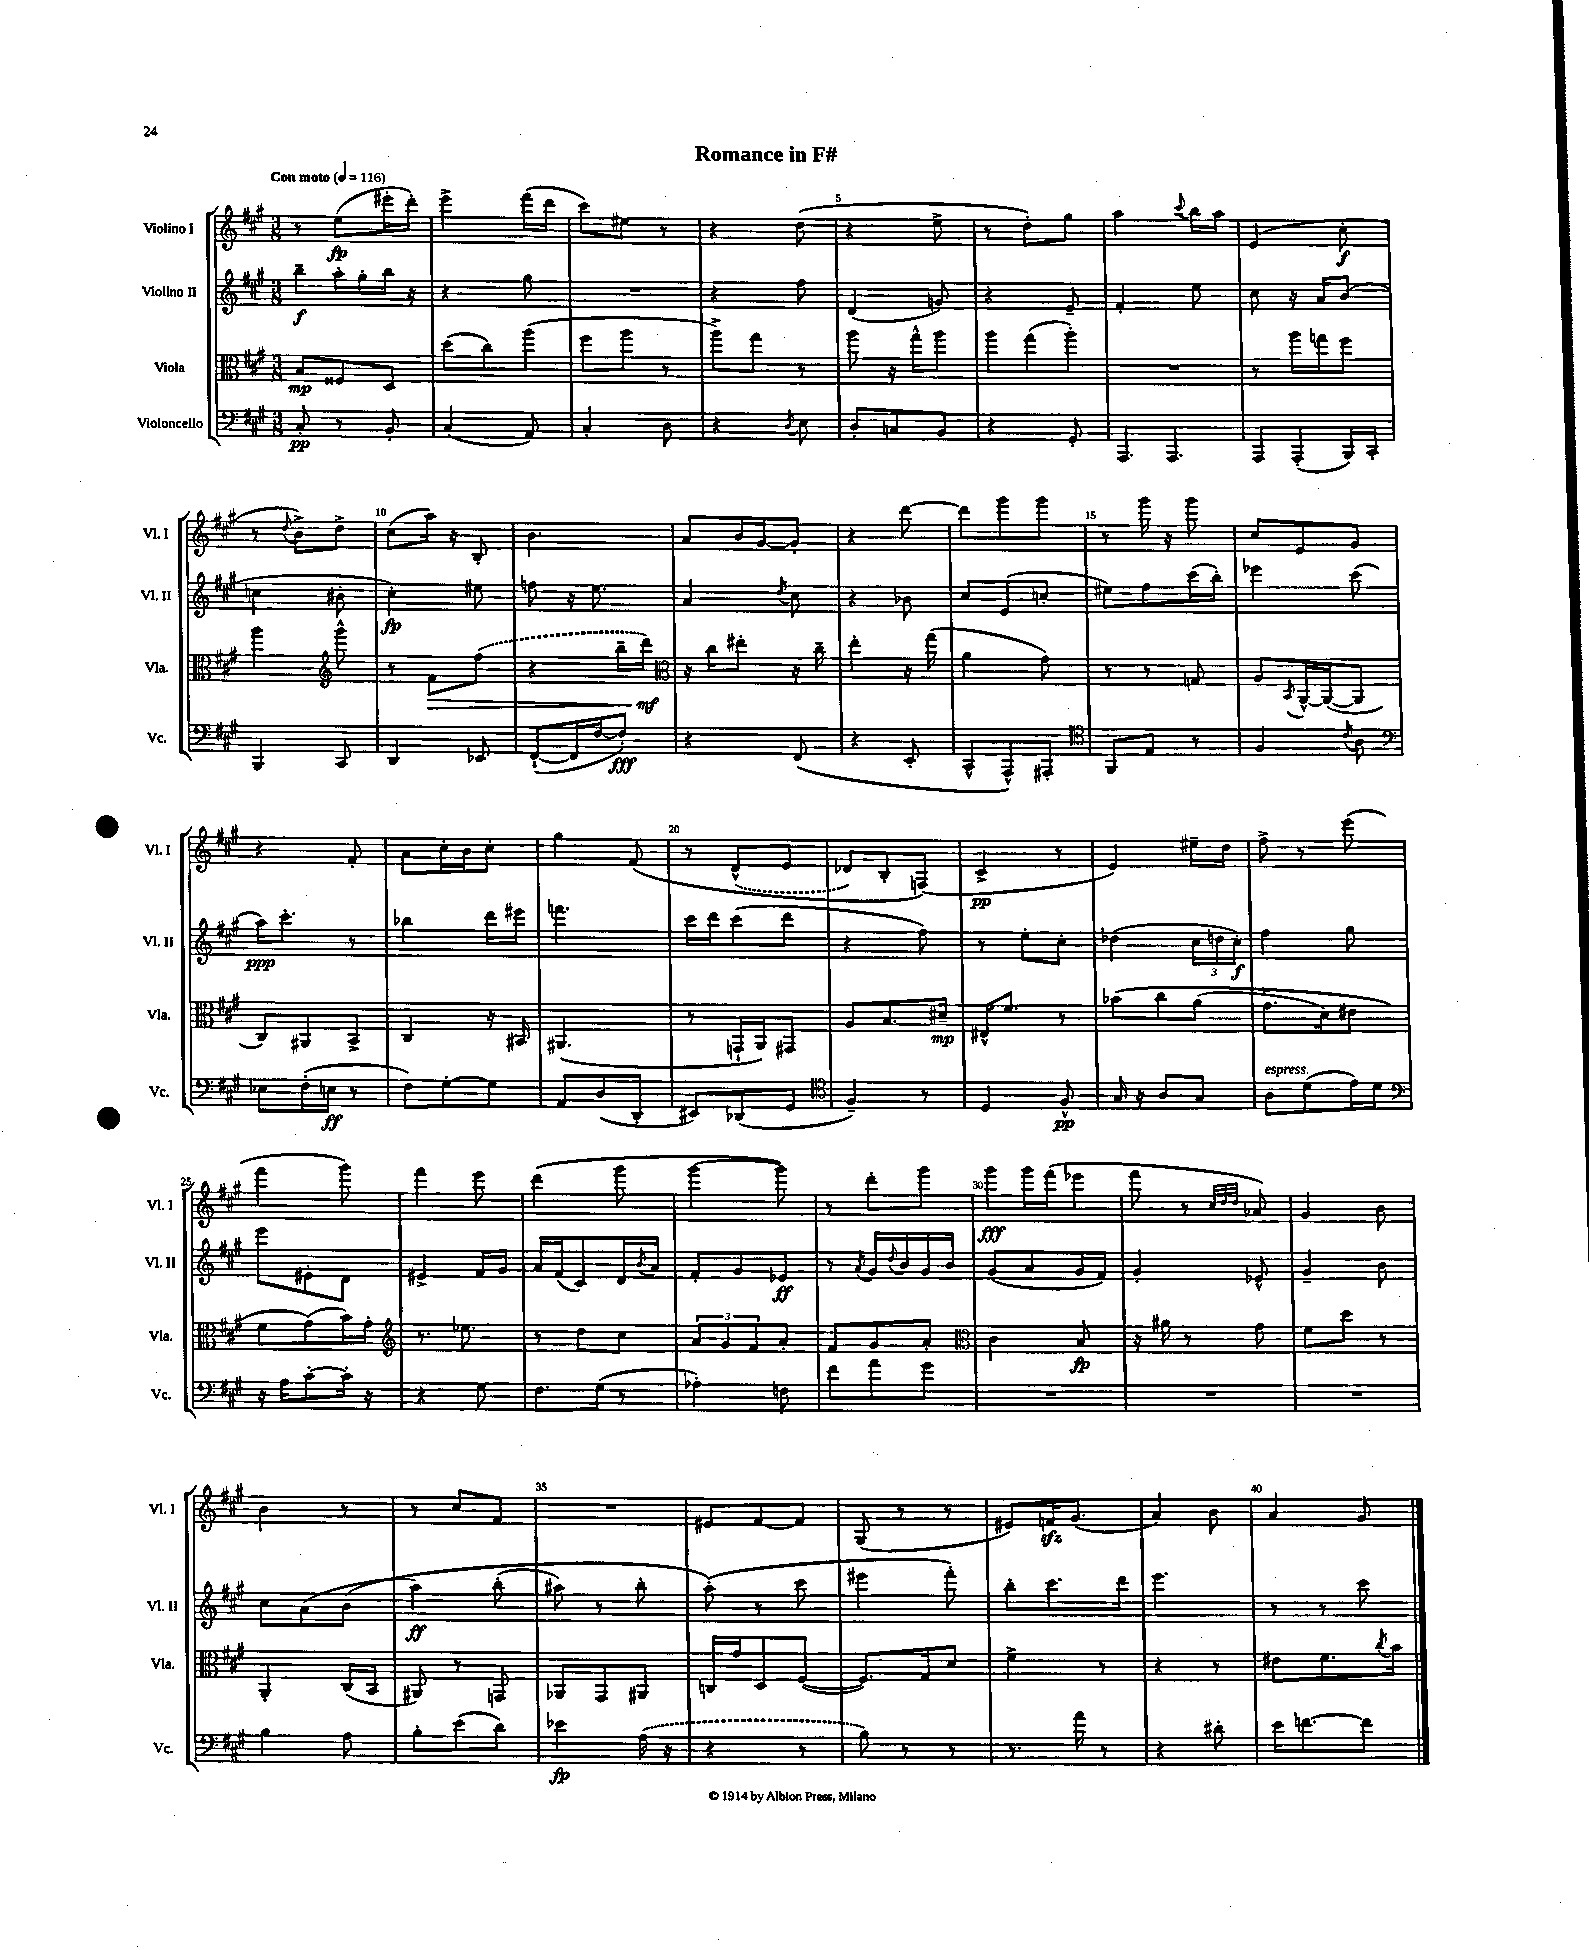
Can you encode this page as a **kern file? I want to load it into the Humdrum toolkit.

**kern	**dynam	**kern	**dynam	**kern	**dynam	**kern	**dynam
*part4	*part4	*part3	*part3	*part2	*part2	*part1	*part1
*staff4	*staff4	*staff3	*staff3	*staff2	*staff2	*staff1	*staff1
*I"Violoncello	*	*I"Viola	*	*I"Violino II	*	*I"Violino I	*
*I'Vc.	*	*I'Vla.	*	*I'Vl. II	*	*I'Vl. I	*
*clefF4	*	*clefC3	*	*clefG2	*	*clefG2	*
*k[f#c#g#]	*	*k[f#c#g#]	*	*k[f#c#g#]	*	*k[f#c#g#]	*
*M3/8	*	*M3/8	*	*M3/8	*	*M3/8	*
*MM116	*	*MM116	*	*MM116	*	*MM116	*
=1	=1	=1	=1	=1	=1	=1	=1
!	!	!	!	!	!	!LO:TX:a:B:t=Con moto	!
8C#'/	pp	8B/L	mp	8bb~\L	f	8r	.
8r	.	8F##X/	.	16aa'\L	.	(8ee\L	fp
.	.	.	.	16gg#'\	.	.	.
8BB'/	.	8D/J	.	16bb\JJ	.	16eee#X'\L	.
.	.	.	.	16r	.	16ddd'\JJ)	.
=2	=2	=2	=2	=2	=2	=2	=2
(4C#/	.	(8dd\L	.	4r	.	4eee^\	.
.	.	8cc#\)	.	.	.	.	.
8AA/)	.	(8aa\J	.	8gg#\	.	(16fff#\LL	.
.	.	.	.	.	.	16ddd\JJ	.
=3	=3	=3	=3	=3	=3	=3	=3
4C#'/	.	8ff#\L	.	4.r	.	8ccc#\L)	.
.	.	8aa\J	.	.	.	8ee#X\J	.
8D\	.	8r	.	.	.	8r	.
=4	=4	=4	=4	=4	=4	=4	=4
4r	.	8aa^\L)	.	4r	.	4r	.
.	.	8gg#\J	.	.	.	.	.
8qD/	.	.	.	.	.	.	.
8E\	.	8r	.	8ff#\	.	(8dd\	.
=5	=5	=5	=5	=5	=5	=5	=5
8D'/L	.	8aa\	.	(4d/	.	4r	.
8Cn/	.	16r	.	.	.	.	.
.	.	16gg#^^\KL	.	.	.	.	.
8BB/J	.	8aa\J	.	8gn/)	.	8ee^\	.
=6	=6	=6	=6	=6	=6	=6	=6
4r	.	8aa\L	.	4r	.	8r	.
.	.	(8gg#\	.	.	.	8dd'\L)	.
8GG#'/	.	8aa'\J)	.	8e~/	.	8gg#\J	.
=7	=7	=7	=7	=7	=7	=7	=7
8.AAA/L	.	4.r	.	4f#'/	.	4aa\	.
8.AAA/J	.	.	.	.	.	.	.
.	.	.	.	.	.	8qqccc#/	.
.	.	.	.	8ee\	.	16bb\LL	.
.	.	.	.	.	.	16aa\JJ	.
=8	=8	=8	=8	=8	=8	=8	=8
8AAA/L	.	8r	.	8cc#\	.	(4e/	.
(8AAA'/	.	16aa\LL	.	16r	.	.	.
.	.	16ggn\J	.	16a/KL	.	.	.
16BBB/L)	.	8ff#\J	.	(8b/J	.	8cc#'\	f
16CC#'/JJ	.	.	.	.	.	.	.
!!LO:LB:g=z
=9	=9	=9	=9	=9	=9	=9	=9
4BBB/	.	4aa\	.	4ccn\	.	8r	.
.	.	.	.	.	.	8qqdd/	.
.	.	.	.	.	.	8b^\L)	.
*	*	*clefG2	*	*	*	*	*
8CC#/	.	8ggg#^^\	.	8b#X'\	.	8dd^\J	.
=10	=10	=10	=10	=10	=10	=10	=10
4DD/	.	8r	.	4cc#'\)	fp	(8cc#\L	.
!	!	!	!LO:HP:b	!	!	!	!
.	.	8f#\L	>	.	.	16aa\Jk)	.
.	.	.	.	.	.	16r	.
8EE-X/	.	(8ff#\J	.	8ee#X\	.	8B'/	.
=11	=11	=11	=11	=11	=11	=11	=11
([8FF#`/L	.	4r	.	8ffn\	.	4.b\	.
16FF#/L]	.	.	.	16r	.	.	.
[16F#/J	.	.	.	8.ee\	.	.	.
8F#'/J])	fff	16bb~\LL	.	.	.	.	.
.	.	16ddd\JJ)	mf	.	.	.	.
.	.	.	]	.	.	.	.
=12	=12	=12	=12	=12	=12	=12	=12
*	*	*clefC3	*	*	*	*	*
4r	.	16r	.	4a/	.	8a/L	.
.	.	16cc#\KL	.	.	.	.	.
.	.	8ee#X'\J	.	.	.	16b/L	.
.	.	.	.	.	.	[16g#/J	.
.	.	.	.	8qdd/	.	.	.
(8FF#/	.	16r	.	8cc#\	.	8g#'/J]	.
.	.	16cc#~\	.	.	.	.	.
=13	=13	=13	=13	=13	=13	=13	=13
4r	.	4ee'\	.	4r	.	4r	.
8EE'/	.	16r	.	8b-X\	.	[8ddd\	.
.	.	(16gg#\	.	.	.	.	.
=14	=14	=14	=14	=14	=14	=14	=14
8CC#^^/L	.	4a\	.	8cc#/L	.	8ddd\L]	.
8AAA^^/)	.	.	.	(8e/	.	8ggg#\	.
8AAA#X'/J	.	8g#\)	.	8ccn'/J	.	8ggg#\J	.
=15	=15	=15	=15	=15	=15	=15	=15
*clefC4	*	*	*	*	*	*	*
8FF#/L	.	8r	.	8ee#X\L)	.	8r	.
8E/J	.	8r	.	8ff#\	.	16ggg#\	.
.	.	.	.	.	.	16r	.
8r	.	8Gn/	.	(16ccc#\L	.	8ggg#\	.
.	.	.	.	16bb'\JJ)	.	.	.
=16	=16	=16	=16	=16	=16	=16	=16
4F#/	.	8A/L	.	4eee-X\	.	8cc#/L	.
.	.	8qBB/	.	.	.	.	.
.	.	[16AA^^/L	.	.	.	8e/	.
.	.	(16AA/J_	.	.	.	.	.
8qc#/	.	.	.	.	.	.	.
8A\	.	8AA/J]	.	(8ccc#\	.	8g#/J	.
!!LO:LB:g=z
=17	=17	=17	=17	=17	=17	=17	=17
*clefF4	*	*	*	*	*	*	*
8E-X\L	.	8C#/L)	.	16aa\KL)	ppp	4r	.
.	.	.	.	8.ccc#'\J	.	.	.
(16F#'\L	.	8AA#X/	.	.	.	.	.
16En\JJ	ff	.	.	.	.	.	.
8r	.	8BB^/J	.	8r	.	8f#'/	.
=18	=18	=18	=18	=18	=18	=18	=18
8F#\L)	.	4C#/	.	4bb-X\	.	8a\L	.
[8G#'\	.	.	.	.	.	16cc#'\L	.
.	.	.	.	.	.	16b\J	.
8G#\J]	.	16r	.	16ddd\LL	.	8cc#'\J	.
.	.	16BB#X/	.	16eee#X\JJ	.	.	.
=19	=19	=19	=19	=19	=19	=19	=19
8AA/L	.	(4.AA#X/	.	4.fffn\	.	4gg#\	.
(8D/	.	.	.	.	.	.	.
8DD'/J	.	.	.	.	.	(8f#/	.
=20	=20	=20	=20	=20	=20	=20	=20
8EE#X/L)	.	8r	.	16ccc#\LL	.	8r	.
.	.	.	.	16ddd\J	.	.	.
(8DD-X/	.	16GGn`/LL	.	(8ccc#\	.	(8d^^/L	.
.	.	16AA/J)	.	.	.	.	.
8GG#/J	.	8GG#X/J	.	8ddd\J	.	8e/J	.
=21	=21	=21	=21	=21	=21	=21	=21
*clefC4	*	*	*	*	*	*	*
4F#~/)	.	8A/L	.	4r	.	8d-X/L)	.
.	.	8.B/	.	.	.	8B'/	.
8r	.	.	.	8ff#\)	.	(8Fn/J)	.
.	.	16d#X~/Jk	mp	.	.	.	.
=22	=22	=22	=22	=22	=22	=22	=22
4D/	.	16E#X^^/KL	.	8r	.	4c#^/	pp
.	.	8.f#/J	.	.	.	.	.
.	.	.	.	8ee'\L	.	.	.
8F#^^/	pp	8r	.	8cc#'\J	.	8r	.
=23	=23	=23	=23	=23	=23	=23	=23
16G#/	.	(8b-X\L	.	(4dd-X\	.	4e/)	.
16r	.	.	.	.	.	.	.
8A/L	.	8cc#\	.	.	.	.	.
8G#/J	.	(8a\J	.	24cc#\LL	.	16ee#X~\LL	.
.	.	.	.	24ddn\	.	.	.
.	.	.	.	.	.	16dd\JJ	.
.	.	.	.	24cc#'\JJ)	f	.	.
=24	=24	=24	=24	=24	=24	=24	=24
!LO:TX:a:i:t=espress.	!	!	!	!	!	!	!
8A\L	.	8.g#^\L	.	4ff#\	.	8ff#^\	.
(8d\	.	.	.	.	.	8r	.
.	.	16d\k)	.	.	.	.	.
16e\L)	.	8e#X\J	.	8gg#\	.	(8eee\	.
16d\JJ	.	.	.	.	.	.	.
!!LO:LB:g=z
=25	=25	=25	=25	=25	=25	=25	=25
*clefF4	*	*	*	*	*	*	*
16r	.	8f#\L	.	8eee\L	.	4fff#\	.
16A\KL	.	.	.	.	.	.	.
[8c#'\	.	(8g#\)	.	8e#X'\	.	.	.
16c#'\Jk]	.	16b\L)	.	8d\J	.	8ggg#\)	.
16r	.	16g#'\JJ	.	.	.	.	.
=26	=26	=26	=26	=26	=26	=26	=26
*	*	*clefG2	*	*	*	*	*
4r	.	8.r	.	4e#X^/	.	4fff#\	.
.	.	8.ee-X\	.	.	.	.	.
8G#\	.	.	.	16f#/LL	.	8eee\	.
.	.	.	.	16g#/JJ	.	.	.
=27	=27	=27	=27	=27	=27	=27	=27
8.F#\L	.	8r	.	16a/LL	.	(4ddd\	.
.	.	.	.	(16f#/J	.	.	.
.	.	8dd\L	.	8c#/)	.	.	.
(16G#\Jk	.	.	.	.	.	.	.
8r	.	8cc#\J	.	16d/L	.	8ggg#\	.
.	.	.	.	8qb/	.	.	.
.	.	.	.	16a/JJ	.	.	.
=28	=28	=28	=28	=28	=28	=28	=28
4A-X'\)	.	12a/L	.	8f#'/L	.	[4ggg#\	.
.	.	12g#/	.	.	.	.	.
.	.	.	.	8g#/	.	.	.
.	.	12f#/	.	.	.	.	.
8Fn\	.	8a'/J	.	8e-X/J	ff	8ggg#\])	.
=29	=29	=29	=29	=29	=29	=29	=29
8f#\L	.	8f#/L	.	8r	.	8r	.
.	.	.	.	8qa/	.	.	.
8a\	.	8g#/	.	16g#/LL	.	8ddd'\L	.
.	.	.	.	8qqdd/	.	.	.
.	.	.	.	16b/	.	.	.
8g#\J	.	8a'/J	.	16g#/	.	8ggg#\J	.
.	.	.	.	16b/JJ	.	.	.
=30	=30	=30	=30	=30	=30	=30	=30
*	*	*clefC3	*	*	*	*	*
4.r	.	4c#\	.	(8g#/L	.	8ggg#\L	fff
.	.	.	.	8a/	.	16ggg#\L	.
.	.	.	.	.	.	(16fff#\J	.
.	.	8B/	fp	16g#/L	.	8eee-X\J	.
.	.	.	.	16f#/JJ)	.	.	.
=31	=31	=31	=31	=31	=31	=31	=31
4.r	.	16r	.	4g#'/	.	8fff#\	.
.	.	16a#X\	.	.	.	.	.
.	.	8r	.	.	.	8r	.
.	.	.	.	.	.	32qqcc#/LLL	.
.	.	.	.	.	.	32qqdd/	.
.	.	.	.	.	.	32qqdd/JJJ	.
.	.	8g#\	.	8e-X^^/	.	8a-X/)	.
=32	=32	=32	=32	=32	=32	=32	=32
4.r	.	8f#\L	.	4g#~/	.	4g#/	.
.	.	8dd\J	.	.	.	.	.
.	.	8r	.	8b\	.	8b\	.
!!LO:LB:g=z
=33	=33	=33	=33	=33	=33	=33	=33
4B\	.	4AA'/	.	8cc#\L	.	4b\	.
.	.	.	.	(8a\	.	.	.
8A\	.	(16C#/LL	.	(8b\J	.	8r	.
.	.	16BB/JJ	.	.	.	.	.
=34	=34	=34	=34	=34	=34	=34	=34
8B'\L	.	8AA#X/)	.	4aa\)	ff	8r	.
(8e\	.	8r	.	.	.	8cc#/L	.
8d\J)	.	8GGn/	.	(8bb'\	.	8f#/J	.
=35	=35	=35	=35	=35	=35	=35	=35
4e-X\	fp	8AA-X/L	.	8aa#X\)	.	4.r	.
.	.	8GG#/	.	8r	.	.	.
(16A\	.	8AA#X/J	.	8bb'\	.	.	.
16r	.	.	.	.	.	.	.
=36	=36	=36	=36	=36	=36	=36	=36
4r	.	16Cn/LL	.	(8aa'\)	.	8e#X/L	.
.	.	16g#/J	.	.	.	.	.
.	.	8D/	.	8r	.	[8f#/	.
8r	.	([8F#/J	.	8ccc#\	.	8f#/J]	.
=37	=37	=37	=37	=37	=37	=37	=37
8B\)	.	8.F#/L])	.	4eee#X\	.	(8G#/	.
8r	.	.	.	.	.	8r	.
.	.	16G#/k	.	.	.	.	.
8r	.	8d/J	.	8fff#'\)	.	8r	.
=38	=38	=38	=38	=38	=38	=38	=38
8.r	.	4f#^\	.	8bb'\L	.	8e#X/L)	.
.	.	.	.	8.ccc#\	.	16fnzz/K	.
16a\	.	.	.	.	.	(8.g#/J	.
8r	.	8r	.	.	.	.	.
.	.	.	.	16ddd\Jk	.	.	.
=39	=39	=39	=39	=39	=39	=39	=39
4r	.	4r	.	4.eee\	.	4a/)	.
8d#X'\	.	8r	.	.	.	8b\	.
=40	=40	=40	=40	=40	=40	=40	=40
16e\KL	.	8e#X\L	.	8r	.	4a/	.
[8.fn\	.	.	.	.	.	.	.
.	.	8.f#\	.	8r	.	.	.
8f\J]	.	.	.	8ccc#\	.	8g#/	.
.	.	8qcc#/	.	.	.	.	.
.	.	16b\Jk	.	.	.	.	.
==	==	==	==	==	==	==	==
*-	*-	*-	*-	*-	*-	*-	*-
